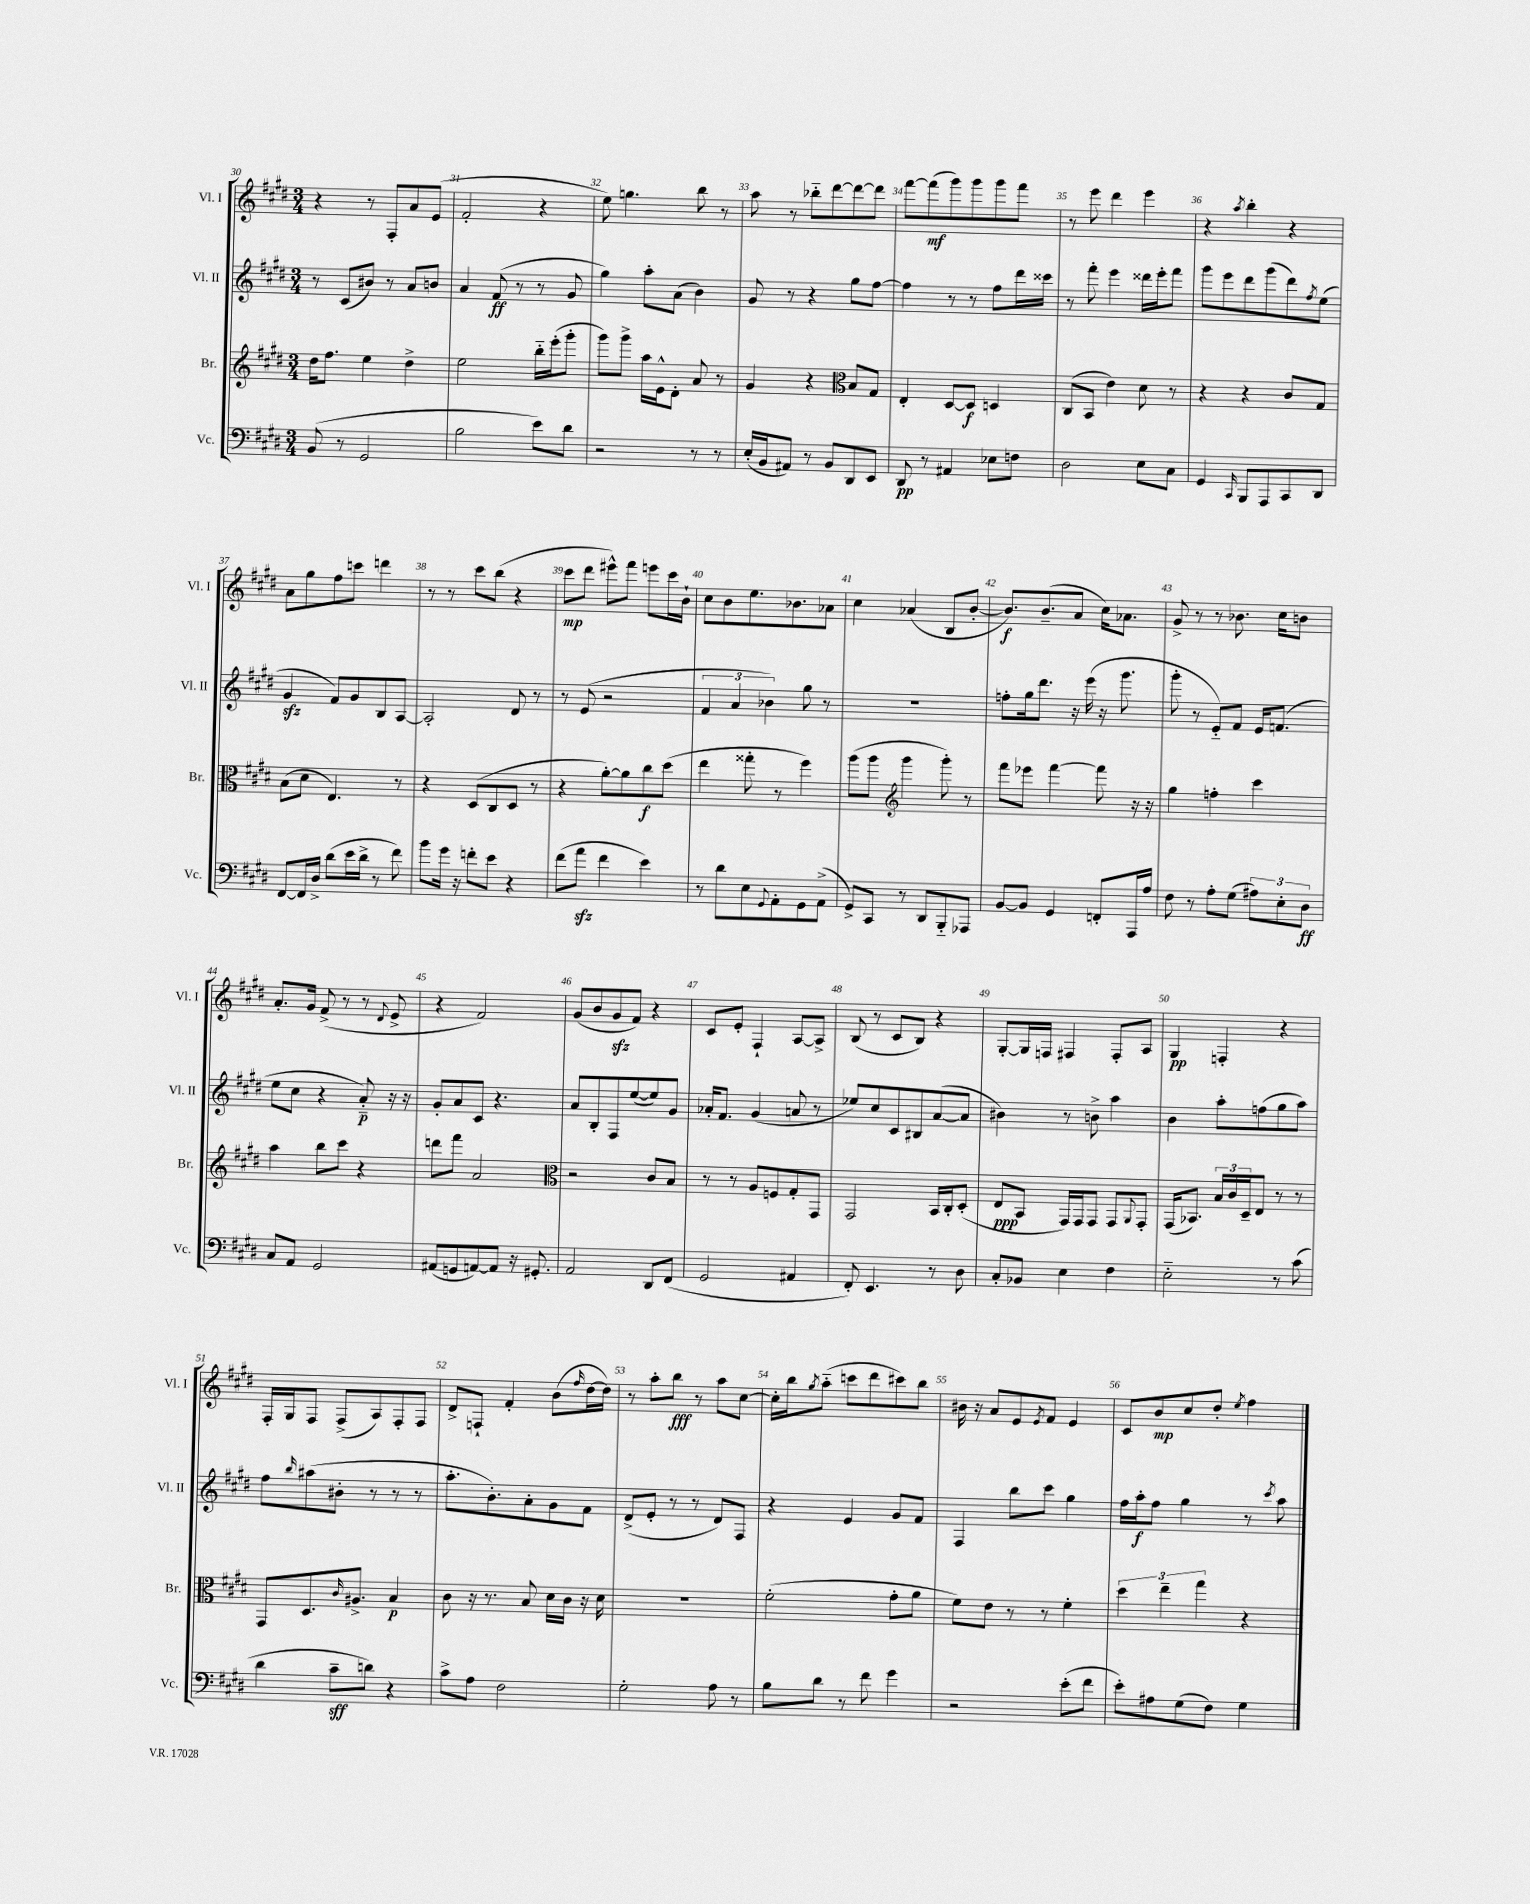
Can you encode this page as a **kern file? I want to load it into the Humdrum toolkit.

**kern	**kern	**kern	**kern
*staff4	*staff3	*staff2	*staff1
*clefF4	*clefG2	*clefG2	*clefG2
*k[f#c#g#d#]	*k[f#c#g#d#]	*k[f#c#g#d#]	*k[f#c#g#d#]
*M3/4	*M3/4	*M3/4	*M3/4
(8BB	16dd#	8r	4r
.	8.ff#	.	.
8r	.	(8c#	.
2GG#	4ee	8b#)	8r
.	.	8r	8F#'
.	4dd#^	8a	8a
.	.	8b	(8e
=	=	=	=
2B	2ee	4a	2f#'
.	.	(8f#	.
.	.	8r	.
8e)	16bb'~	8r	4r
.	(16eee'	.	.
8d#	8ggg#'	8g#	.
=	=	=	=
2r	8ggg#)	4gg#)	8ee)
.	8ggg#^	.	4.gg
.	16aa	8aa'	.
.	16e^^	.	.
.	8d#'	(8a	.
8r	8a	4b)	8bb
8r	8r	.	8r
=	=	=	=
(16E'	4g#	8g#	8aa
16BB	.	.	.
8AA#)	.	8r	8r
8r	4r	4r	8bb-'~
8BB	.	.	[8ddd#
*	*clefC3	*	*
8DD#	8B	8gg#	8ddd#_
8EE	8G#	[8ff#	8ddd#]
=	=	=	=
8DD#	4E'	4ff#]	[8fff#
8r	.	.	(8fff#]
4AA#	[8D#	8r	8ggg#)
.	8D#]	8r	8ggg#
8E-	4D	8ff#	8ggg#
8F	.	16ddd#	8fff#
.	.	16ccc##	.
=	=	=	=
2D#	(8C#	8r	8r
.	8BB	8fff#'	8eee
.	4e)	4eee	4ddd#
8E	8d#	16ddd##	4eee
.	.	16eee'	.
8C#	8r	8fff#	.
=	=	=	=
4GG#	4r	8ggg#	4r
.	.	8eee	.
16qqCC#	.	.	8qaa
8BBB	4r	8ddd#	4bb'
8AAA	.	(8ggg#	.
8CC#	8c#	8ddd#)	4r
.	.	8qff#	.
8DD#	8G#	(8ee	.
=	=	=	=
[8FF#	(8B	4g#	8a
16FF#]	8d#	.	8gg#
16D#^	.	.	.
(8d#	4.E)	8f#)	8ff#
16e	.	8g#	8ccc
16d#^	.	.	.
8r	.	8B	4ddd
8f#)	8r	[8A	.
=	=	=	=
8b	4r	2A']	8r
16g#	.	.	8r
16r	.	.	.
8f'	(8D#	.	8ccc#
8e	8C#	.	(8bb
4r	8D#	8d#	4r
.	8r	8r	.
=	=	=	=
(8f#	4r	8r	8ccc#
8a	.	(8e	8ddd#
4f#	[8a')	2r	8eee#^^)
.	8a]	.	8fff#
4e)	8cc#	.	8eee
.	(8dd#	.	16ccc#
.	.	.	16b`
=	=	=	=
8r	4ee	6f#	8cc#
8d#	.	.	8b
.	.	6a	.
8E	8gg##'	.	8.ee
.	.	6b-)	.
8qqGG#	.	.	.
8AA'	8r	.	.
.	.	.	8.b-
8GG#	4ff#)	8gg#	.
(8AA^	.	8r	8a-
=	=	=	=
8GG#^)	(8aa	2.r	4cc#
8CC#	8aa	.	.
*	*clefG2	*	*
8r	4ggg#	.	(4a-
8DD#	.	.	.
8BBB'~	8ggg#')	.	8B
8AAA-	8r	.	[8b'
=	=	=	=
[8BB	8fff#	8ff'	8.b])
8BB]	8eee-	16gg#	.
.	.	8.ddd#	(8.b~
4GG#	[4fff#	.	.
.	.	16r	8a
.	.	(16eee	.
8FF'	8fff#]	16r	16cc#)
.	.	8.ggg#	8.a-
16AAA	16r	.	.
16A	16r	.	.
=	=	=	=
8F#	4gg#	8ggg#'	8g#^
8r	.	8r	8r
8A'	4ff'	8e'~)	8r
(8G#	.	8f#	8.b-
12A#)	4ccc#	16e	.
.	.	(8.f	16cc#
12E'	.	.	.
.	.	.	8b
12D#	.	.	.
=	=	=	=
8C#	4aa	8ee	8.a'
8AA	.	8cc#	.
.	.	.	16g#
2GG#	8bb	4r	(8f#^
.	8ccc#	.	8r
.	4r	8a'~)	8r
.	.	.	8qqd#
.	.	16r	8e^
.	.	16r	.
=	=	=	=
(8AA#	8ddd	8g#'	4r
8GG	8fff#	8a	.
[8AA)	2a	8c#	2f#)
8AA]	.	4.r	.
16r	.	.	.
8.GG#'	.	.	.
=	=	=	=
*	*clefC3	*	*
2AA	2r	8a	(8g#
.	.	8B'	8b
.	.	8F#	8g#
.	.	([8ee	8f#)
8DD#	8c#	8ee])	4r
(8FF#	8B	8g#	.
=	=	=	=
2GG#	8r	16a-'	8c#
.	.	8.f#	.
.	8r	.	8e'
.	8A	(4g#	4F#`
.	8F	.	.
4AA#	8G#'	8a	[8A
.	8GG#	8r	8A^]
=	=	=	=
8FF#')	2GG#	8ee-)	(8B
4.EE	.	8cc#	8r
.	.	8c#	8c#
.	.	8B#	8B)
8r	16BB	([8a	4r
.	16C#'	.	.
8D#	(8D#'	8a]	.
=	=	=	=
8C#'	8E	4b#)	[8G#'
8BB-	8BB	.	16G#]
.	.	.	16F
4E	16GG#)	8r	4F#
.	16GG#	.	.
.	8GG#	8b^	.
4F#	8GG#	4aa	8F#'
.	8qqAA	.	.
.	8GG#'	.	8A
=	=	=	=
2E'~	(16GG#	4b	4G#
.	8.BB-)	.	.
.	24B	8aa'	4F'
.	24c#	.	.
.	24D#~	.	.
.	8E	(8ff	.
8r	8r	8gg#	4r
(8c#	8r	8aa)	.
=	=	=	=
4d#	8GG#	8ff#	16F#'
.	.	.	16G#
.	.	16qqbb	.
.	8.D#	(8aa#	8F#
8c#~	.	8b#'	(8F#^
.	16qqc#	.	.
.	8.A#^	.	.
8d)	.	8r	8A)
4r	4B	8r	8F#'
.	.	8r	8F#
=	=	=	=
8c#^	8c#	8.aa'	8d#^
8A	16r	.	8F`
.	8.r	8.b')	.
2F#	.	.	4f#'
.	8B	8a'	.
.	16d#	8g#	(8b
.	16c#	.	.
.	.	.	16qqff#
.	16r	8f#	[16dd#
.	16d#	.	16dd#])
=	=	=	=
2G#'	2.r	(8d#^	8r
.	.	8e'	8aa'
.	.	8r	8bb
.	.	8r	8r
8A	.	8d#)	8aa
8r	.	8F#	[8cc#
=	=	=	=
8B	(2f#'	4r	16cc#']
.	.	.	16bb
.	.	.	8qgg#
8d#	.	.	(8aa'~
8r	.	4e	8ccc
8f#	.	.	8ddd#
4g#	8g#'	8g#	8ccc#)
.	8a	8f#	8bb
=	=	=	=
2r	8f#)	4F#	16b#
.	.	.	16r
.	8e	.	8a
.	8r	8bb	8e
.	.	.	8qe
.	8r	8ccc#	8f#
(8e'	4f#'	4gg#	4e
8f#	.	.	.
=	=	=	=
8e')	6dd#	16ff#	8c#
.	.	16aa'	.
8A#	.	8ff#	8b
.	6ee~	.	.
(8G#	.	4gg#	8cc#
.	6gg#	.	.
8F#)	.	.	8dd#'
.	.	.	8qee
4G#	4r	8r	4ff#
.	.	8qccc#	.
.	.	8aa	.
==	==	==	==
*-	*-	*-	*-
